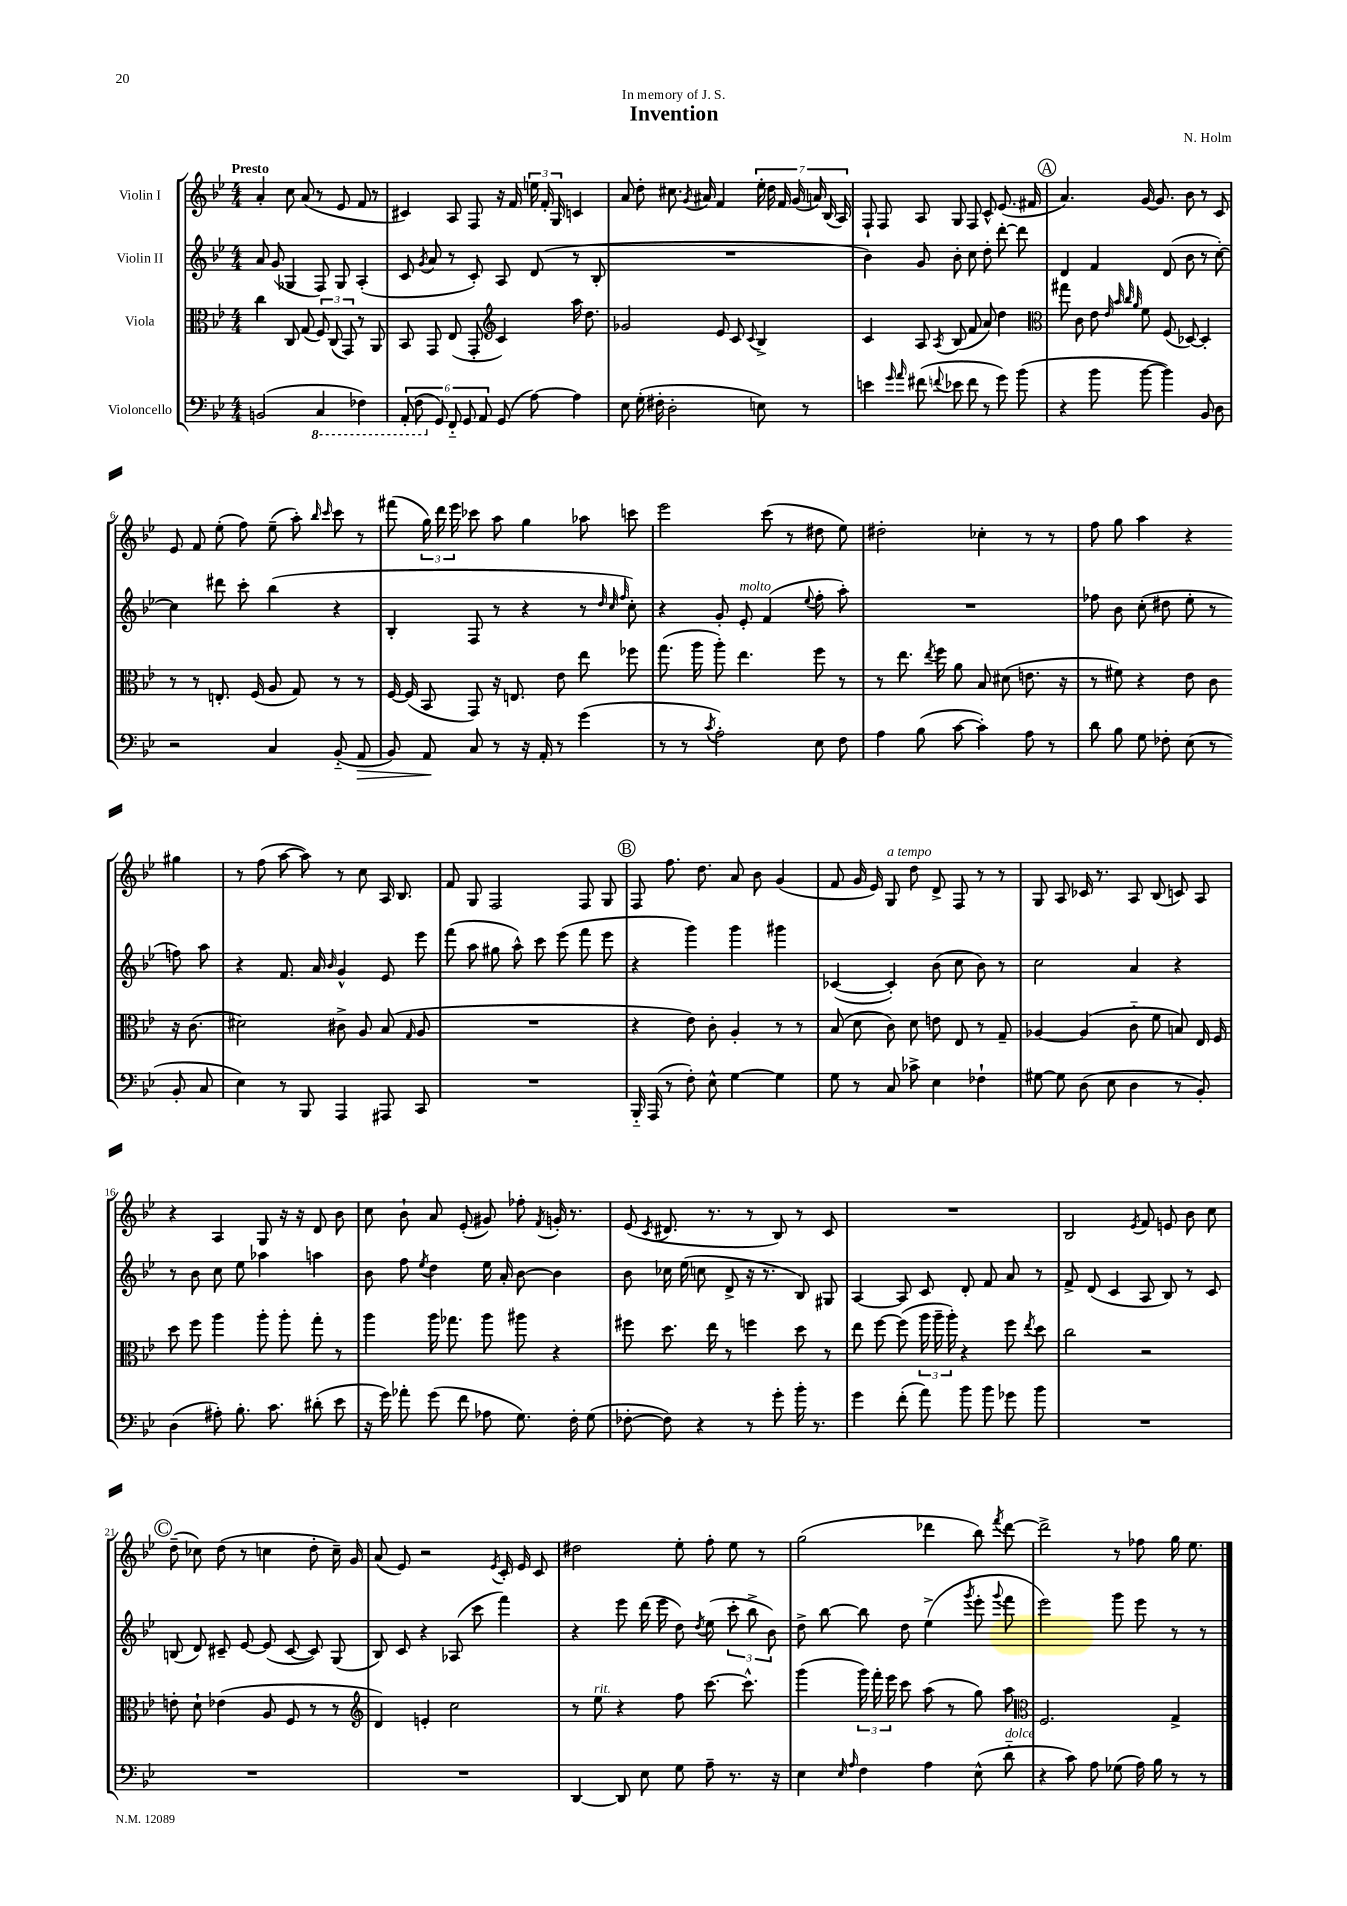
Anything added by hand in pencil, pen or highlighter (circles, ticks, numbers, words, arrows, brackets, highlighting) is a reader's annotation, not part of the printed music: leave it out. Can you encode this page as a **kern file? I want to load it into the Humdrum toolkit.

**kern	**kern	**kern	**kern
*staff4	*staff3	*staff2	*staff1
*clefF4	*clefC3	*clefG2	*clefG2
*k[b-e-]	*k[b-e-]	*k[b-e-]	*k[b-e-]
*M4/4	*M4/4	*M4/4	*M4/4
(2BB	4cc	8a	4a'
.	.	(8g	.
.	8C	4G-	8cc
.	(8G	.	(8a
4CC	12F)	8F)	8r
.	(12C	.	.
.	.	8G-	8e-
.	12GG)	.	.
4FF-)	8r	(4A'	8f
.	8AA	.	8r
=	=	=	=
(12AAA'	8BB-	8c	4c#)
12FF	.	.	.
.	.	8qg	.
.	8GG	8a	.
12GG)	.	.	.
12FF'~	(8E-	8r	8A
12GG	.	.	.
.	8GG'	8c')	8F
12AA	.	.	.
*	*clefG2	*	*
(8GG	4c)	8A	16r
.	.	.	16f
[8A)	.	(8d	24ee
.	.	.	24f'
.	.	.	24G
4A]	16aa	8r	4c
.	8.dd	.	.
.	.	8B-'	.
=	=	=	=
8E-	2g-	1r	8a
(16G'	.	.	8dd'
16F#'	.	.	.
2D'	.	.	8.cc#
.	.	.	8qg
.	.	.	16a#
.	8e-	.	4f
.	8c	.	.
.	8qqc	.	.
8E)	4B-^	.	28ee-'
.	.	.	28dd
.	.	.	28f
.	.	.	(28g
8r	.	.	.
.	.	.	28a)
.	.	.	(28B-
.	.	.	28A)
=	=	=	=
4e	4c	4b-)	8F`
.	.	.	8F
16qqg	.	.	.
16qqa	.	.	.
(8f#	8A	8g	8A
8qqf	8qA	.	.
8e-	(8B-	8b-'	8G
8f	8f	8cc	8F
8r	8a)	8dd'	8c^^
8g)	4dd	[8ddd'	(8.e-
(8b-	.	8ddd]	.
.	.	.	16f#
=	=	=	=
*	*clefC3	*	*
4r	8gg#	4d	4.a)
.	8c	.	.
8b-	8e-	4f	.
.	32qqe-	.	.
.	32qqb-	.	.
.	32qqcc	.	.
.	32qqa	.	.
[8b-	8f	.	[16g
.	.	.	8.g]
4b-])	(8F	(8d	.
.	[8D-)	8b-	8b-
8BB-	4D-']	8r	8r
8D	.	[8cc')	8c
=	=	=	=
2r	8r	4cc]	8e-
.	8r	.	8f
.	8.E'	8ddd#	(8ee-'
.	.	8ccc'	8ff)
.	(16F	.	.
4C	8A	(4bb-	(8ee-~
.	8G)	.	8aa')
.	.	.	16qqbb-
.	.	.	16qqccc
(8BB-'~	8r	4r	8ccc
8AA	8r	.	8r
=	=	=	=
8BB-)	[16F	4B-'	(8fff#
.	(16F]	.	.
8AA	8BB-	.	24gg)
.	.	.	24ddd
.	.	.	24eee-
8C	8GG)	8F	8ccc-
8r	16r	8r	8aa
.	8.E	.	.
16r	.	4r	4gg
16AA'	.	.	.
8r	8e-	.	.
(4g	8ee-	8r	8aa-
.	.	32qqdd	.
.	.	32qqcc	.
.	.	32qqff	.
.	8ff-	8cc')	8ccc
=	=	=	=
8r	(8.gg	4r	2eee-
8r	.	.	.
.	16aa	.	.
8qc	.	.	.
2A')	8aa')	8g'	.
.	4.ee-	8e-'	.
.	.	(4f	(8ccc
.	.	.	8r
.	.	8qqee-	.
8E-	8ff	8ff'	8dd#
8F	8r	8aa')	8ee-)
=	=	=	=
4A	8r	1r	2dd#'
.	8.ee-	.	.
(8B-	.	.	.
.	8qee-	.	.
.	16ff	.	.
[8c	8a	.	.
4c'])	8B-	.	4cc-'
.	(8d#	.	.
8A	8.e	.	8r
8r	.	.	8r
.	16r	.	.
=	=	=	=
8d	8r	8ff-	8ff
8B-	8f#)	8b-	8gg
8G	4r	(8cc'	4aa
8F-'	.	8dd#	.
(8E-	8e-	8ee-'	4r
8r	8c	8r	.
8BB-'	16r	8ff)	4gg#
.	(8.c	.	.
8C	.	8aa	.
=	=	=	=
4E-)	2d#)	4r	8r
.	.	.	(8ff
8r	.	8.f	[8aa
8BBB-	.	.	8aa])
.	.	16a	.
.	.	16qqb-	.
4AAA	8c#^	4g^^	8r
.	8A	.	8cc
8AAA#	(8B-	8e-	16A
.	.	.	8.B-
.	16qqG	.	.
8CC	8A	8eee-	.
=	=	=	=
1r	1r	(8fff	8f
.	.	8aa	8G
.	.	8gg#	2F
.	.	8aa^^)	.
.	.	8ccc	.
.	.	(8eee-	.
.	.	8fff	8F
.	.	8eee-	8G
=	=	=	=
16BBB-'~	4r	4r	8F
(16AAA	.	.	.
8r	.	.	8.ff
8F')	8e-)	4ggg)	.
.	.	.	8.dd
8E-^^	8c'	.	.
[4G	4A'	4ggg	8a
.	.	.	8b-
4G]	8r	4ggg#	(4g
.	8r	.	.
=	=	=	=
8G	(8B-	([4c-	8f
8r	8d	.	16g
.	.	.	16e-)
8C	8c)	4c-'])	8G
8c-^	8d	.	8dd
4E-	8e	(8b-	8d^
.	8E-	8cc	8F
4F-`	8r	8b-)	8r
.	8G~	8r	8r
=	=	=	=
[8G#	[4A-	2cc	8G
8G#]	.	.	8A
(8D	(4A-]	.	16c-
.	.	.	8.r
8E-	.	.	.
4D	8c'~	4a	8A
.	8f	.	(8B-
8r	8B)	4r	8c)
8BB-')	16E-	.	8A
.	16F	.	.
=	=	=	=
(4D	8dd	8r	4r
.	8ff	8b-	.
8A#')	4aa	8cc	4A
8.B-'	.	8ee-	.
.	8aa'	4aa-	8G
8.c	.	.	.
.	8aa'	.	16r
.	.	.	16r
(8d#'	8gg'	4aa	8d
8e-	8r	.	8b-
=	=	=	=
16r	4aa	8b-	8cc
16g)	.	.	.
8a-'	.	8ff	8b-`
.	.	8qee-	.
(8g	16aa	4dd	8a
.	8.gg-	.	.
8f	.	.	(8e-'
8A-	8aa	16ee-	8g#)
.	.	16a'	.
8.G)	8aa#	[8b-	8ff-'
.	.	.	8qf
.	4r	4b-]	16g'
16F'	.	.	8.r
(8G	.	.	.
=	=	=	=
[8F-'	8ff#	8b-	(8e-
.	.	.	8qc
8F-])	8.dd	16cc-	8.d#
.	.	(16ee-	.
4r	.	8cc	.
.	16ee-	.	8.r
.	8r	8d^	.
8r	4ff	16r	8r
.	.	8.r	.
8g'	.	.	8B-)
16b-'	8dd	8B-)	8r
8.r	.	.	.
.	8r	8G#	8c
=	=	=	=
4g	8ee-	[4A	1r
.	[8ff	.	.
(8f'	(8ff]	8A]	.
8a)	24aa	8c	.
.	24aa~	.	.
.	24aa')	.	.
8b-	4r	8d'	.
8b-	.	8f	.
8g-	8ff	8a	.
.	8qee-	.	.
8b-	8dd	8r	.
=	=	=	=
1r	2cc	8f^	2B-
.	.	(8d	.
.	.	4c	.
.	.	.	8qe-
.	2r	8A	8f
.	.	8B-)	8e
.	.	8r	8b-
.	.	8c	8cc
=	=	=	=
1r	8e'	(8B	(8dd~
.	8d`	8d)	8cc-)
.	(4e-	8c#~	(8dd
.	.	[8e-	8r
.	8A	(8e-]	4cc
.	8F	[8c#	.
.	8r	8c#])	8dd'
.	8r	(8G	16cc~)
.	.	.	16g
=	=	=	=
*	*clefG2	*	*
1r	4d)	8B-)	(8a
.	.	8c	8e-)
.	4e'	4r	2r
.	2cc	(8A-	.
.	.	8ccc	.
.	.	.	8qe-
.	.	4fff)	16c'
.	.	.	16e-
.	.	.	8c
=	=	=	=
[4DD	8r	4r	2dd#
.	8ee-	.	.
8DD]	4r	8eee-	.
8E-	.	(16ddd	.
.	.	16eee-	.
8G	8ff	8dd)	8ee-'
.	.	8qdd	.
8A~	[8.ccc	(8ee-	8ff'
8.r	.	12ccc'	8ee-
.	8.ccc^^]	.	.
.	.	12bb-^	.
.	.	.	8r
.	.	12b-)	.
16r	.	.	.
=	=	=	=
4E-	(4ggg	8dd^	(2gg
.	.	[8bb-	.
16qqE-	.	.	.
16qqA	.	.	.
4F	24ggg)	8bb-]	.
.	24fff'	.	.
.	24eee-	.	.
.	8ccc	8dd	.
4A	(8aa	(4ee-^	4ddd-
.	8r	.	.
.	.	8qggg	.
(8E-^^	8gg)	8eee-'	8bb-)
.	.	8qqggg	8qfff
8d'~	8aa	8fff	[8ddd-
=	=	=	=
*	*clefC3	*	*
4r	2.F	2eee-)	2ddd-^]
8c)	.	.	.
8A	.	.	.
(8G-	.	8ggg	8r
16A)	.	8eee-	8ff-
16B-	.	.	.
8r	4G^	8r	16gg
.	.	.	8.ee-
8r	.	8r	.
==	==	==	==
*-	*-	*-	*-
